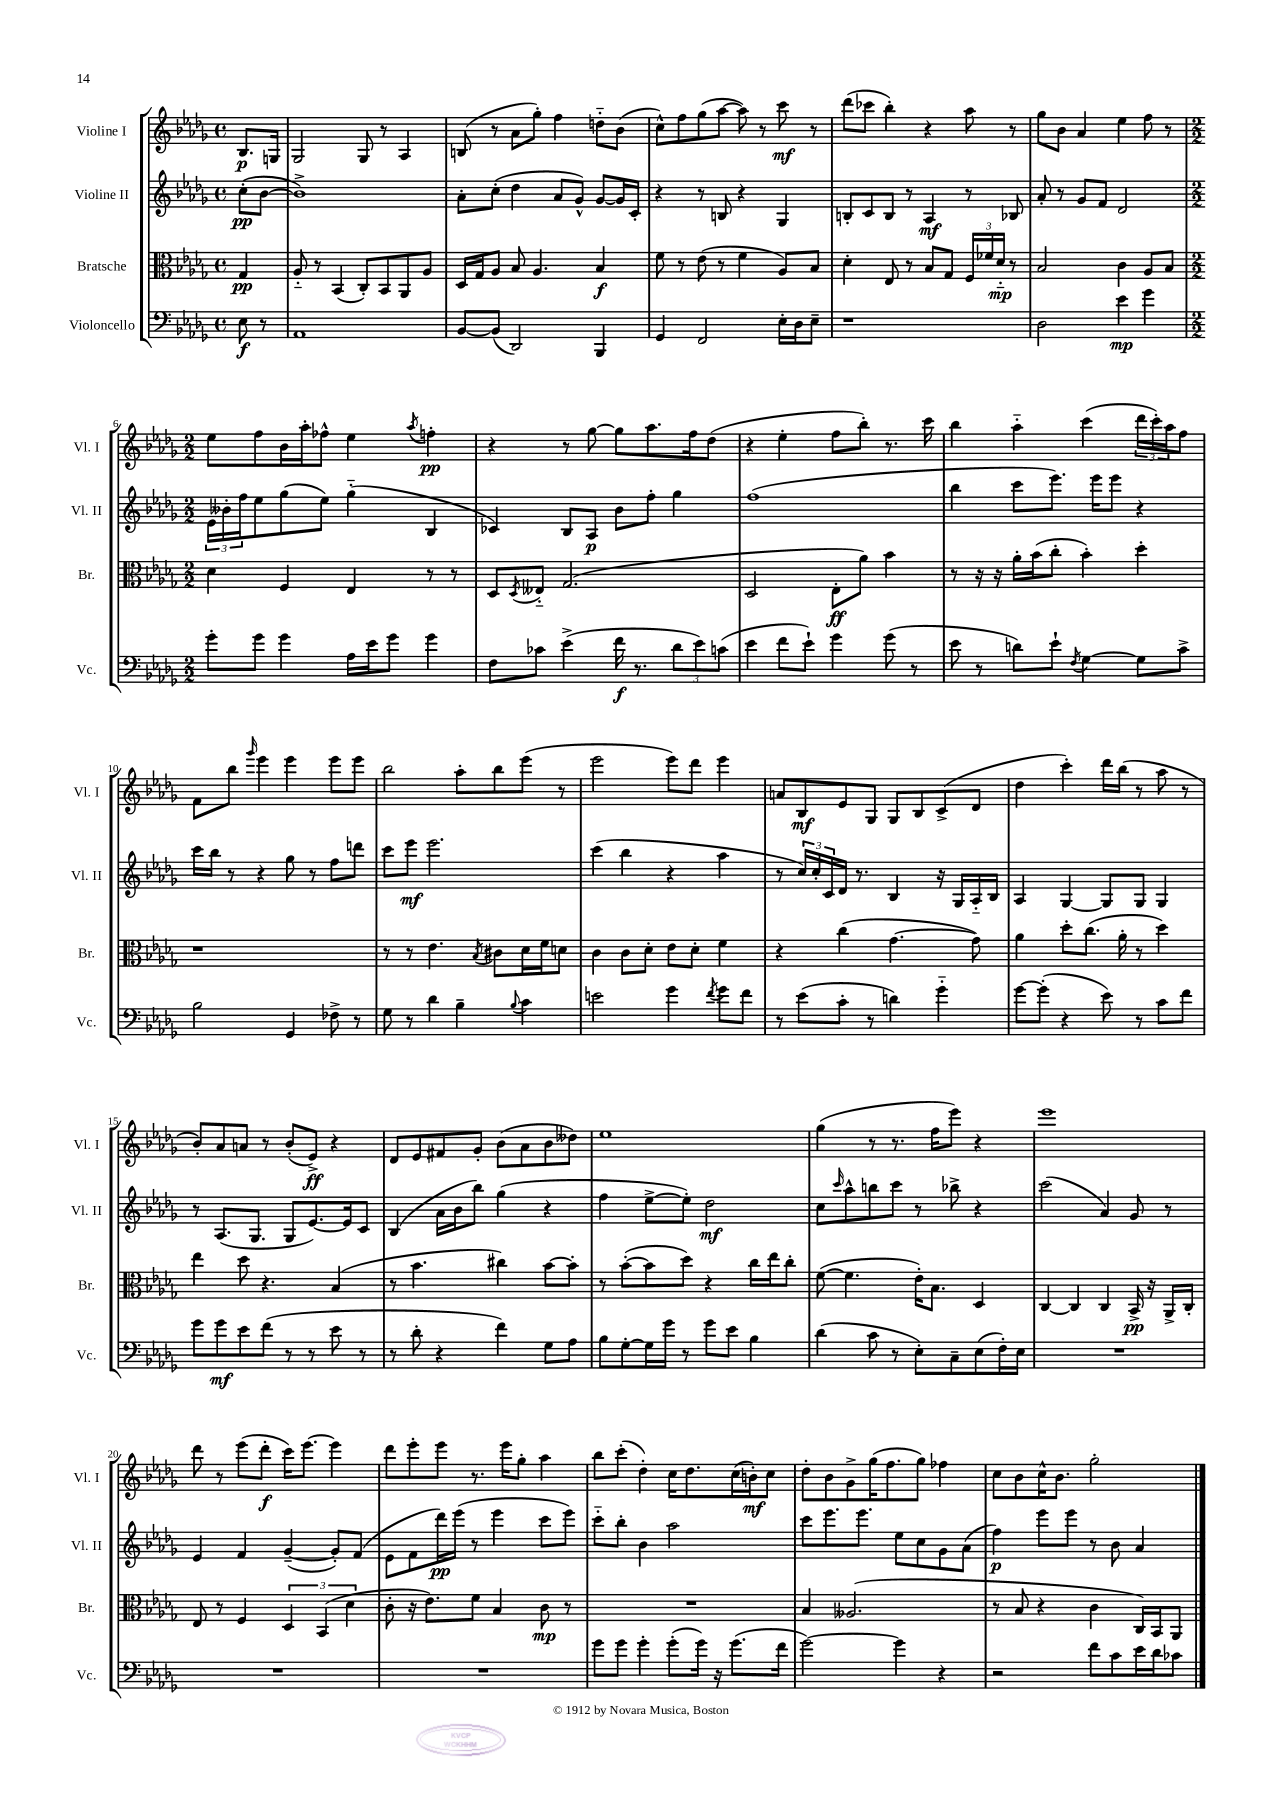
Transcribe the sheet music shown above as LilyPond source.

<<
\new StaffGroup <<
\new Staff = "s0" \with { instrumentName = "Violine I" shortInstrumentName = "Vl. I" } {
    \clef treble \key des \major \defaultTimeSignature \time 4/4 \partial 4
    bes8.\p g16 |
    ges2 ges8 r8 aes4 |
    b8( r8 aes'8 ges''8-.) f''4 d''8-_ bes'8( |
    c''8-^) f''8 ges''8( aes''8~ aes''8) r8 c'''8\mf r8 |
    des'''8( ces'''8 bes''4-.) r4 aes''8 r8 |
    ges''8 bes'8 aes'4 ees''4 f''8 r8 |
    \numericTimeSignature \time 2/2 ees''8 f''8 bes'16 aes''16-. fes''8-^ ees''4 \acciaccatura { aes''8 } f''4-.\pp |
    r4 r8 ges''8~ ges''8 aes''8. f''16 des''8( |
    r4 ees''4-. f''8 bes''8-.) r8. c'''16 |
    bes''4 aes''4-_ c'''4( \tuplet 3/2 { des'''16 c'''16-.) aes''16 } f''8 |
    f'8 bes''8 \grace { ges'''16 } ees'''4 ees'''4 ees'''8 ees'''8 |
    bes''2 aes''8-. bes''8 ees'''8( r8 |
    ees'''2 ees'''8) des'''8 ees'''4 |
    a'8 bes8\mf ees'8 ges8 ges8 bes8 c'8->( des'8 |
    des''4 c'''4-.) des'''16 bes''16( r8 aes''8 r8 |
    bes'8-.) aes'8 a'8 r8 bes'8-.( ees'8->\ff) r4 |
    des'8 ees'8 fis'8 ges'8-. bes'8( aes'8 bes'8 deses''8) |
    ees''1 |
    ges''4( r8 r8. f''16 ees'''8) r4 |
    ees'''1 |
    des'''8 r8 ees'''8( des'''8-.\f c'''16) ees'''8.~ ees'''4 |
    des'''8 ees'''8-. ees'''8 r8. ees'''16 ges''8-. aes''4 |
    bes''8 c'''8-.( des''4-.) c''16 des''8. c''16( b'16-.\mf) c''8 |
    des''8-. bes'8 ges'8-> ges''16( f''8. ges''8) fes''4 |
    c''8 bes'8 c''16-^ bes'8. ges''2-. \bar "|." |
}
\new Staff = "s1" \with { instrumentName = "Violine II" shortInstrumentName = "Vl. II" } {
    \clef treble \key des \major \defaultTimeSignature \time 4/4 \partial 4
    c''8-.\pp( bes'8~ |
    bes'1->) |
    aes'8-. c''8-.( des''4 aes'8 ges'8-^) ges'8~ ges'16 c'16-. |
    r4 r8 b8 r4 ges4 |
    b8-. c'8 b8 r8 aes4\mf r8 bes8 |
    aes'8-. r8 ges'8 f'8 des'2 |
    \numericTimeSignature \time 2/2 \tuplet 3/2 { ees'16 beses'16-. f''16 } ees''8 ges''8( ees''8) ges''4-_( bes4 |
    ces'4) bes8 aes8\p bes'8 f''8-. ges''4 |
    f''1( |
    bes''4 c'''8 ees'''8.) ees'''16 ees'''8 r4 |
    c'''16 bes''16 r8 r4 ges''8 r8 f''8 d'''8 |
    c'''8 ees'''8\mf ees'''2. |
    c'''4( bes''4 r4 aes''4 |
    r8 \tuplet 3/2 { c''16) c''16-. c'16 } des'16 r8. bes4 r16 ges16 aes16-_ bes16 |
    aes4 ges4~ ges8 ges8 ges4 |
    r8 aes8.( ges8. ges8 ees'8.~) ees'16 c'8 |
    bes4( aes'16 bes'16 bes''8) ges''4( r4 |
    f''4 ees''8~-> ees''8-.) des''2\mf |
    c''8 \grace { c'''16 } aes''8-^ b''8 c'''8 r8 bes''8-> r4 |
    c'''2( aes'4) ges'8 r8 |
    ees'4 f'4 ges'4~--( ges'8-.) f'8( |
    ees'8 f'8 des'''16\pp) ees'''16( r8 ees'''4 c'''8 ees'''8) |
    c'''8-_ bes''8-. bes'4 aes''2 |
    c'''8 ees'''8. ees'''8. ees''8 c''8 ges'8 aes'8( |
    f''4\p) ees'''8 ees'''8 r8 bes'8 aes'4 \bar "|." |
}
\new Staff = "s2" \with { instrumentName = "Bratsche" shortInstrumentName = "Br." } {
    \clef alto \key des \major \defaultTimeSignature \time 4/4 \partial 4
    ges4\pp |
    aes8-_ r8 bes,4( c8-.) bes,8 aes,8 aes8 |
    des16 ges16 aes8 bes8 aes4. bes4\f |
    f'8 r8 ees'8( r8 f'4 aes8) bes8 |
    des'4-. ees8 r8 bes8 ges8 \tuplet 3/2 { f16 fes'16 des'16-_\mp } r8 |
    bes2 c'4 aes8 bes8 |
    \numericTimeSignature \time 2/2 des'4 f4 ees4 r8 r8 |
    des8 \acciaccatura { des8 } eeses8-_ ges2.( |
    des2 ees8-.\ff aes'8) bes'4 |
    r8 r16 r16 aes'16-. bes'16( c''8-. bes'4-.) des''4-. |
    r1 |
    r8 r8 ees'4. \acciaccatura { bes8 } cis'8 des'16 f'16 d'8 |
    c'4 c'8 des'8-. ees'8 des'8-. f'4 |
    r4 c''4( ges'4.~ ges'8) |
    aes'4 des''8-. c''8.( aes'16-. r8 des''4) |
    ees''4 des''8 r4. bes4( |
    r8 bes'4. cis''4) bes'8~ bes'8-. |
    r8 bes'8~-.( bes'8 des''8) r4 c''16 ees''16 c''8-. |
    f'8~( f'4. ees'16-.) bes8. des4 |
    c4~ c4 c4 bes,16->\pp r16 aes,16-> c16-. |
    ees8 r8 f4 \tuplet 3/2 { des4 bes,4( des'4 } |
    c'8-. r16 ees'8.) f'8 bes4 c'8\mp r8 |
    R1 |
    bes4 aeses2.( |
    r8 bes8 r4 c'4 c16) bes,16 aes,8 \bar "|." |
}
\new Staff = "s3" \with { instrumentName = "Violoncello" shortInstrumentName = "Vc." } {
    \clef bass \key des \major \defaultTimeSignature \time 4/4 \partial 4
    ees8\f r8 |
    aes,1 |
    bes,8~ bes,8( des,2) bes,,4 |
    ges,4 f,2 ees16-. des16 ees8-- |
    r1 |
    des2 ees'4\mp ges'4 |
    \numericTimeSignature \time 2/2 ges'8-. ges'8 ges'4 aes16 ees'16 ges'8 ges'4 |
    f8 ces'8 ees'4->( f'16\f r8. \tuplet 3/2 { des'8 ees'8) c'8( } |
    ees'4 f'8 ees'8-!) ges'4 ges'8( r8 |
    ees'8 r8 d'8) ees'8-! \acciaccatura { f8 } ges4~ ges8 c'8-> |
    bes2 ges,4 fes8-> r8 |
    ges8 r8 des'4 bes4-- \appoggiatura { bes8 } c'4 |
    e'2 ges'4 \acciaccatura { f'8 } ges'8 f'8 |
    r8 ees'8( c'8-. r8 d'4) ges'4-_ |
    ges'8~ ges'8-.( r4 ees'8) r8 c'8 f'8 |
    ges'8 ges'8\mf ees'8 f'8( r8 r8 ees'8 r8 |
    r8 des'8-. r4 f'4) ges8 aes8 |
    bes8 ges8~-. ges16 ges'16 r8 ges'8 ees'8 bes4 |
    des'4( c'8 r8 ees8-.) c8-- ees8( f16-.) ees16 |
    R1 |
    R1 |
    R1 |
    ges'8 ges'8 ges'4-. ges'8-.( ges'16) r16 ges'8.( f'16 |
    ges'2~) ges'4 r4 |
    r2 f'8 c'8 ees'16 des'16 ces'8 \bar "|." |
}
>>
>>
